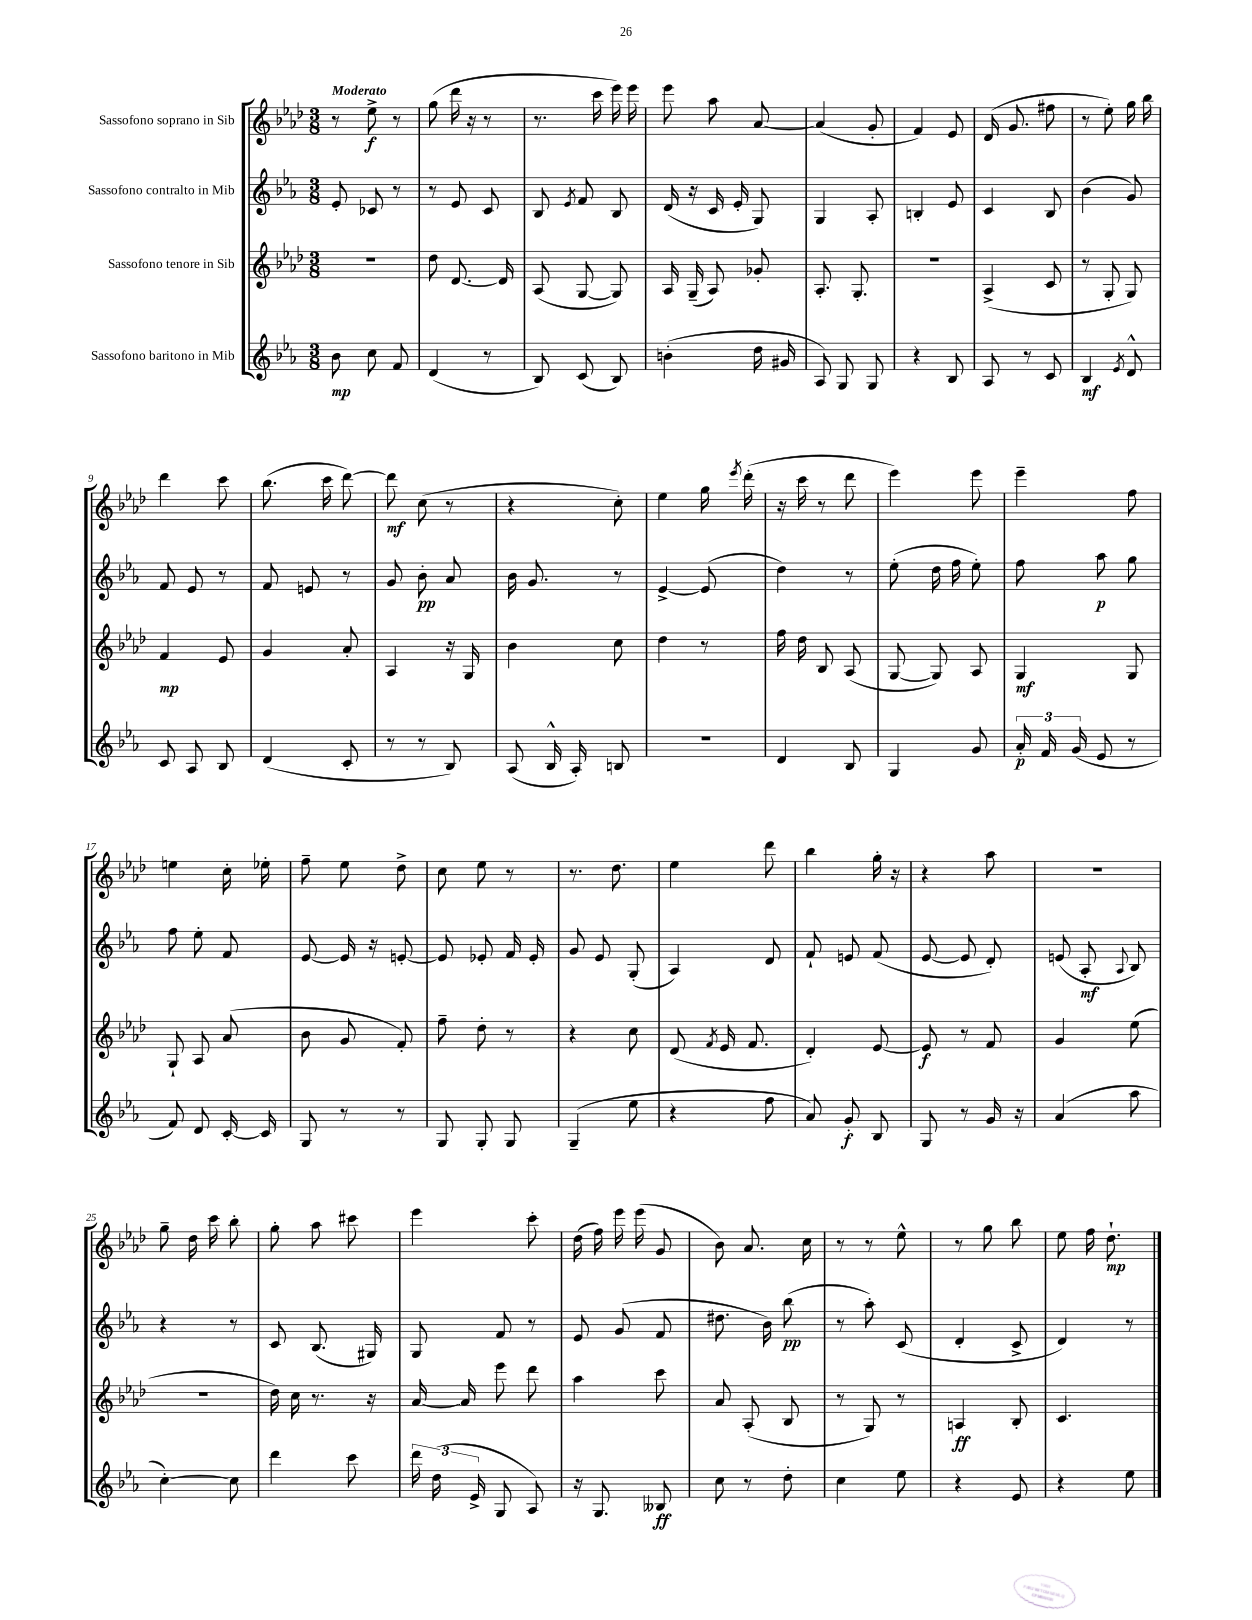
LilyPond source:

<<
\new StaffGroup <<
\new Staff = "s0" \with { instrumentName = "Sassofono soprano in Sib" } {
    \clef treble \key aes \major \numericTimeSignature \time 3/8 \tempo "Moderato"
    \autoBeamOff r8 ees''8->\f r8 |
    g''8( des'''16 r16 r8 |
    r8. c'''16 ees'''16) ees'''16 |
    ees'''8 aes''8 aes'8~ |
    aes'4( g'8-. |
    f'4) ees'8 |
    des'16( g'8. fis''8 |
    r8 ees''8-.) g''16 bes''16 |
    des'''4 c'''8 |
    bes''8.( c'''16 des'''8~) |
    des'''8\mf c''8( r8 |
    r4 c''8-.) |
    ees''4 g''16 \acciaccatura { ees'''8 } des'''16-.( |
    r16 c'''16 r8 des'''8 |
    ees'''4) ees'''8 |
    ees'''4-- f''8 |
    e''4 c''16-. ees''16-. |
    f''8-- ees''8 des''8-> |
    c''8 ees''8 r8 |
    r8. des''8. |
    ees''4 des'''8 |
    bes''4 g''16-. r16 |
    r4 aes''8 |
    R4. |
    g''8-- des''16 c'''16 bes''8-. |
    g''8-. aes''8 cis'''8 |
    ees'''4 c'''8-. |
    des''16( f''16) ees'''16 ees'''16( g'8 |
    bes'8) aes'8. c''16 |
    r8 r8 ees''8-^ |
    r8 g''8 bes''8 |
    ees''8 f''16 des''8.-!\mp \bar "|." |
}
\new Staff = "s1" \with { instrumentName = "Sassofono contralto in Mib" } {
    \clef treble \key ees \major \numericTimeSignature \time 3/8
    \autoBeamOff ees'8-. ces'8 r8 |
    r8 ees'8 c'8 |
    bes8 \acciaccatura { ees'8 } f'8 bes8 |
    d'16( r16 c'16 ees'16-. g8) |
    g4 aes8-. |
    b4-. ees'8 |
    c'4 bes8 |
    bes'4( g'8) |
    f'8 ees'8 r8 |
    f'8 e'8 r8 |
    g'8 bes'8-.\pp aes'8 |
    bes'16 g'8. r8 |
    ees'4~-> ees'8( |
    d''4) r8 |
    ees''8-.( d''16 f''16 ees''8-.) |
    f''8 aes''8\p g''8 |
    f''8 ees''8-. f'8 |
    ees'8~ ees'16 r16 e'8~-. |
    e'8 ees'8-. f'16 ees'16-. |
    g'8 ees'8 g8-.( |
    aes4) d'8 |
    f'8-! e'8 f'8( |
    ees'8~ ees'8 d'8-.) |
    e'8( aes8-.\mf \appoggiatura { aes8 } bes8) |
    r4 r8 |
    c'8 bes8.( gis16) |
    g8 f'8 r8 |
    ees'8 g'8( f'8 |
    dis''8. bes'16) bes''8\pp( |
    r8 aes''8-.) c'8( |
    d'4-. c'8-> |
    d'4) r8 \bar "|." |
}
\new Staff = "s2" \with { instrumentName = "Sassofono tenore in Sib" } {
    \clef treble \key aes \major \numericTimeSignature \time 3/8
    \autoBeamOff r4. |
    des''8 des'8.~ des'16 |
    aes8( g8~ g8) |
    aes16 g16--( aes8) ges'8-. |
    aes8.-. g8.-. |
    R4. |
    aes4->( c'8 |
    r8 g8-. g8) |
    f'4\mp ees'8 |
    g'4 aes'8-. |
    aes4 r16 g16 |
    bes'4 c''8 |
    des''4 r8 |
    f''16 des''16 bes8 aes8( |
    g8~ g8) aes8 |
    g4\mf g8 |
    g8-! aes8 aes'8( |
    bes'8 g'8 f'8-.) |
    f''8-- des''8-. r8 |
    r4 c''8 |
    des'8( \acciaccatura { f'8 } ees'16 f'8. |
    des'4-.) ees'8~ |
    ees'8\f r8 f'8 |
    g'4 ees''8( |
    R4. |
    des''16) c''16 r8. r16 |
    aes'16~ aes'16 ees'''8 des'''8 |
    aes''4 c'''8 |
    aes'8 aes8-.( bes8 |
    r8 g8) r8 |
    a4\ff bes8-. |
    c'4. \bar "|." |
}
\new Staff = "s3" \with { instrumentName = "Sassofono baritono in Mib" } {
    \clef treble \key ees \major \numericTimeSignature \time 3/8
    \autoBeamOff bes'8\mp c''8 f'8 |
    d'4( r8 |
    bes8) c'8( bes8) |
    b'4-.( d''16 gis'16 |
    aes8) g8 g8 |
    r4 bes8 |
    aes8 r8 c'8 |
    bes4\mf \acciaccatura { ees'8 } d'8-^ |
    c'8 aes8 bes8 |
    d'4( c'8-. |
    r8 r8 bes8) |
    aes8( bes16-^ aes16-.) b8 |
    R4. |
    d'4 bes8 |
    g4 g'8 |
    \tuplet 3/2 { aes'16-.\p f'16 g'16( } ees'8 r8 |
    f'8) d'8 c'16~-. c'16 |
    g8 r8 r8 |
    g8 g8-. g8 |
    g4--( ees''8 |
    r4 f''8 |
    aes'8) g'8-.\f bes8 |
    g8 r8 g'16 r16 |
    aes'4( aes''8 |
    c''4~-.) c''8 |
    d'''4 c'''8 |
    \tuplet 3/2 { d'''16 d''16( ees'16-> } g8 aes8) |
    r16 g8. beses8\ff |
    c''8 r8 d''8-. |
    c''4 ees''8 |
    r4 ees'8 |
    r4 ees''8 \bar "|." |
}
>>
>>
